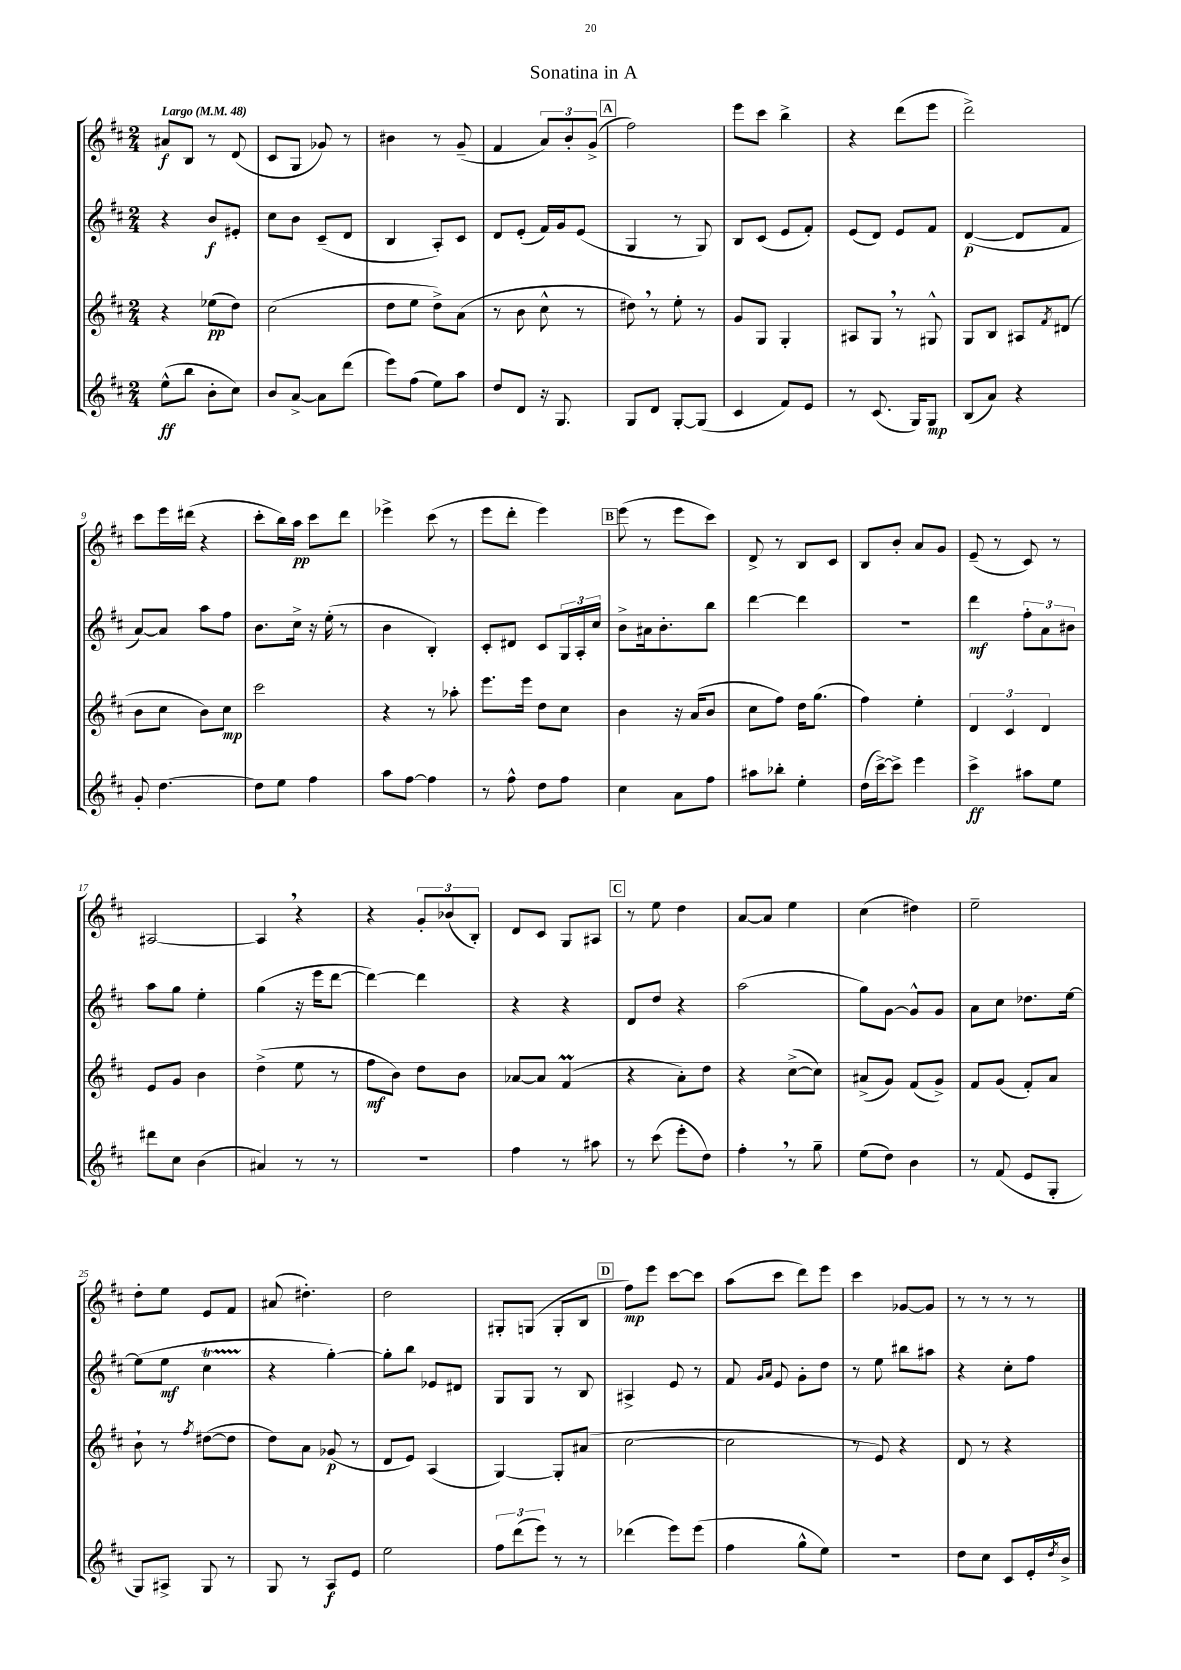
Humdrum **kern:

**kern	**kern	**kern	**kern
*staff4	*staff3	*staff2	*staff1
*clefG2	*clefG2	*clefG2	*clefG2
*k[f#c#]	*k[f#c#]	*k[f#c#]	*k[f#c#]
*M2/4	*M2/4	*M2/4	*M2/4
*MM48	*MM48	*MM48	*MM48
(8ee^^\L	4r	4r	8a#/L
8bb\J	.	.	8B/J
8b'\L	(8ee-\L	8b/L	8r
8cc#\J)	8dd\J)	8e#'/J	(8d/
=	=	=	=
8b/L	(2cc#\	8cc#\L	8c#/L
[8a^/J	.	8b\J	8G/J
8a\]L	.	(8c#~/L	8g-/)
(8ddd\J	.	8d/J	8r
=	=	=	=
8eee\L)	8dd\L	4B/	4b#\
(8ff#\J	8ee\J	.	.
8ee\L)	8dd^\L)	8A'/L)	8r
8aa\J	(8a\J	8c#/J	(8g~/
=	=	=	=
8dd/L	8r	8d/L	4f#/
8d/J	8b\	(8e'/J	.
16r	8cc#^^\	16f#/LL)	12a/L)
8.G/	.	16g/J	.
.	.	.	12b'/
.	8r	(8e/J	.
.	.	.	(12g^/J
=	=	=	=
8G/L	8dd#\)	4G/	2ff#\)
8d/J	8r	.	.
[8G'/L	8ee'\	8r	.
(8G/]J	8r	8G/)	.
=	=	=	=
4c#/	8g/L	8B/L	8eee\L
.	8G/J	(8c#/J	8ccc#\J
8f#/L)	4G'/	8e/L	4bb^\
8e/J	.	8f#'/J)	.
=	=	=	=
8r	8A#/L	(8e/L	4r
(8.c#/	8G/J	8d/J)	.
.	8r	8e/L	(8ddd\L
16G/LK)	.	.	.
8G/J	8G#^^/	8f#/J	8eee\J
=	=	=	=
(8B/L	8G/L	([4d/	2ddd^\)
8a/J)	8B/J	.	.
4r	8A#/L	8d/]L	.
.	8qf#/	.	.
.	(8d#/J	8f#/J	.
=	=	=	=
8g'/	8b\L	[8a/L)	8ccc#\L
[4.dd\	8cc#\J	8a/]J	16eee\L
.	.	.	(16ddd#\JJ
.	8b\L)	8aa\L	4r
.	8cc#\J	8ff#\J	.
=	=	=	=
8dd\]L	2ccc#\	8.b\L	8ccc#'\L
8ee\J	.	.	16bb\L)
.	.	16cc#^\Jk	16aa\JJ
4ff#\	.	16r	8ccc#\L
.	.	(16ee'\	.
.	.	8r	8ddd\J
=	=	=	=
8aa\L	4r	4b\	4eee-^\
[8ff#\J	.	.	.
4ff#\]	8r	4B'/)	(8ccc#\
.	8aa-'\	.	8r
=	=	=	=
8r	8.eee\L	8c#'/L	8eee\L
8ff#^^\	.	8d#/J	8ddd'\J
.	16eee\Jk	.	.
8dd\L	8dd\L	8c#/L	4eee\)
8ff#\J	8cc#\J	24G/L	.
.	.	24A'/	.
.	.	24cc#/JJ	.
=	=	=	=
4cc#\	4b\	8b^\L	(8eee\
.	.	16a#\k	8r
.	.	8.b'\	.
8a\L	16r	.	8eee\L
.	(16a/LK	.	.
8ff#\J	8b/J	8bb\J	8ccc#\J)
=	=	=	=
8aa#\L	8cc#\L	[4ddd\	8d^/
8bb-'\J	8ff#\J)	.	8r
4ee'\	16dd\LK	4ddd\]	8B/L
.	(8.gg\J	.	.
.	.	.	8c#/J
=	=	=	=
(16dd\LL	4ff#\)	2r	8B/L
[16ccc#^\J)	.	.	.
8ccc#^\]J	.	.	8b'/J
4eee\	4ee'\	.	8a/L
.	.	.	8g/J
=	=	=	=
4ccc#^\	6d/	4ddd\	(8e~/
.	.	.	8r
.	6c#/	.	.
8aa#\L	.	12ff#'\L	8c#/)
.	6d/	12a\	.
8ee\J	.	.	8r
.	.	12b#\J	.
=	=	=	=
8ddd#\L	8e/L	8aa\L	[2A#/
8cc#\J	8g/J	8gg\J	.
(4b\	4b\	4ee'\	.
=	=	=	=
4a#/)	(4dd^\	(4gg\	4A#/]
8r	8ee\	16r	4r
.	.	16eee\LK	.
8r	8r	[8ddd\J	.
=	=	=	=
2r	8ff#\L	4ddd\_)	4r
.	8b\J)	.	.
.	8dd\L	4ddd\]	12g'/L
.	.	.	(12b-/
.	8b\J	.	.
.	.	.	12B'/J)
=	=	=	=
4ff#\	[8a-/L	4r	8d/L
.	8a-/]J	.	8c#/J
8r	(4f#/	4r	8G/L
8aa#\	.	.	8A#/J
=	=	=	=
8r	4r	8d/L	8r
(8ccc#\	.	8dd/J	8ee\
8eee'\L	8a'\L)	4r	4dd\
8dd\J)	8dd\J	.	.
=	=	=	=
4ff#'\	4r	(2aa\	[8a/L
.	.	.	8a/]J
8r	([8cc#^\L	.	4ee\
8gg~\	8cc#\]J)	.	.
=	=	=	=
(8ee\L	(8a#^/L	8gg\L)	(4cc#\
8dd\J)	8g/J)	[8g\J	.
4b\	(8f#/L	8g^^/]L	4dd#\)
.	8g^/J)	8g/J	.
=	=	=	=
8r	8f#/L	8a\L	2ee~\
(8f#/	(8g/J	8cc#\J	.
8e/L	8f#'/L)	8.dd-\L	.
8G'/J	8a/J	.	.
.	.	[16ee\Jk	.
=	=	=	=
8G/L)	8b`\	(8ee\]L	8dd'\L
8A#^/J	8r	8ee\J	8ee\J
.	8qff#/	.	.
8G/	([8dd#\L	4cc#\	8e/L
8r	8dd#\]J	.	8f#/J
=	=	=	=
8G/	8dd\L)	4r	(8a#/
8r	8a\J	.	4.dd#'\)
8A/L	(8g-/	[4gg'\)	.
8e/J	8r	.	.
=	=	=	=
2ee\	8d/L	8gg'\]L	2dd\
.	8e/J)	8bb\J	.
.	(4A/	8e-/L	.
.	.	8d#/J	.
=	=	=	=
12ff#\L	[4G/)	8G/L	8G#'/L
(12ddd\	.	.	.
.	.	8G/J	(8G/J
12eee\J)	.	.	.
8r	8G'/]L	8r	8G'/L
8r	(8a#/J	8B/	8B/J
=	=	=	=
(4ddd-\	[2cc#\	4A#^/	8ff#\L)
.	.	.	8eee\J
8eee\L)	.	8e/	[8ccc#\L
(8eee\J	.	8r	8ccc#\]J
=	=	=	=
4ff#\	2cc#\]	8f#/	(8aa\L
.	.	16qqg/LL	.
.	.	16qqa/JJ	.
.	.	8e/	8ccc#\J
8gg^^\L	.	8g'\L	8ddd\L)
8ee\J)	.	8dd\J	8eee\J
=	=	=	=
2r	8r	8r	4ccc#\
.	8e/)	8ee\	.
.	4r	8bb#\L	[8g-/L
.	.	8aa#\J	8g-/]J
=	=	=	=
8dd\L	8d/	4r	8r
8cc#\J	8r	.	8r
8c#/L	4r	8cc#'\L	8r
16e'/L	.	8ff#\J	8r
8qdd/	.	.	.
16b^/JJ	.	.	.
==	==	==	==
*-	*-	*-	*-
